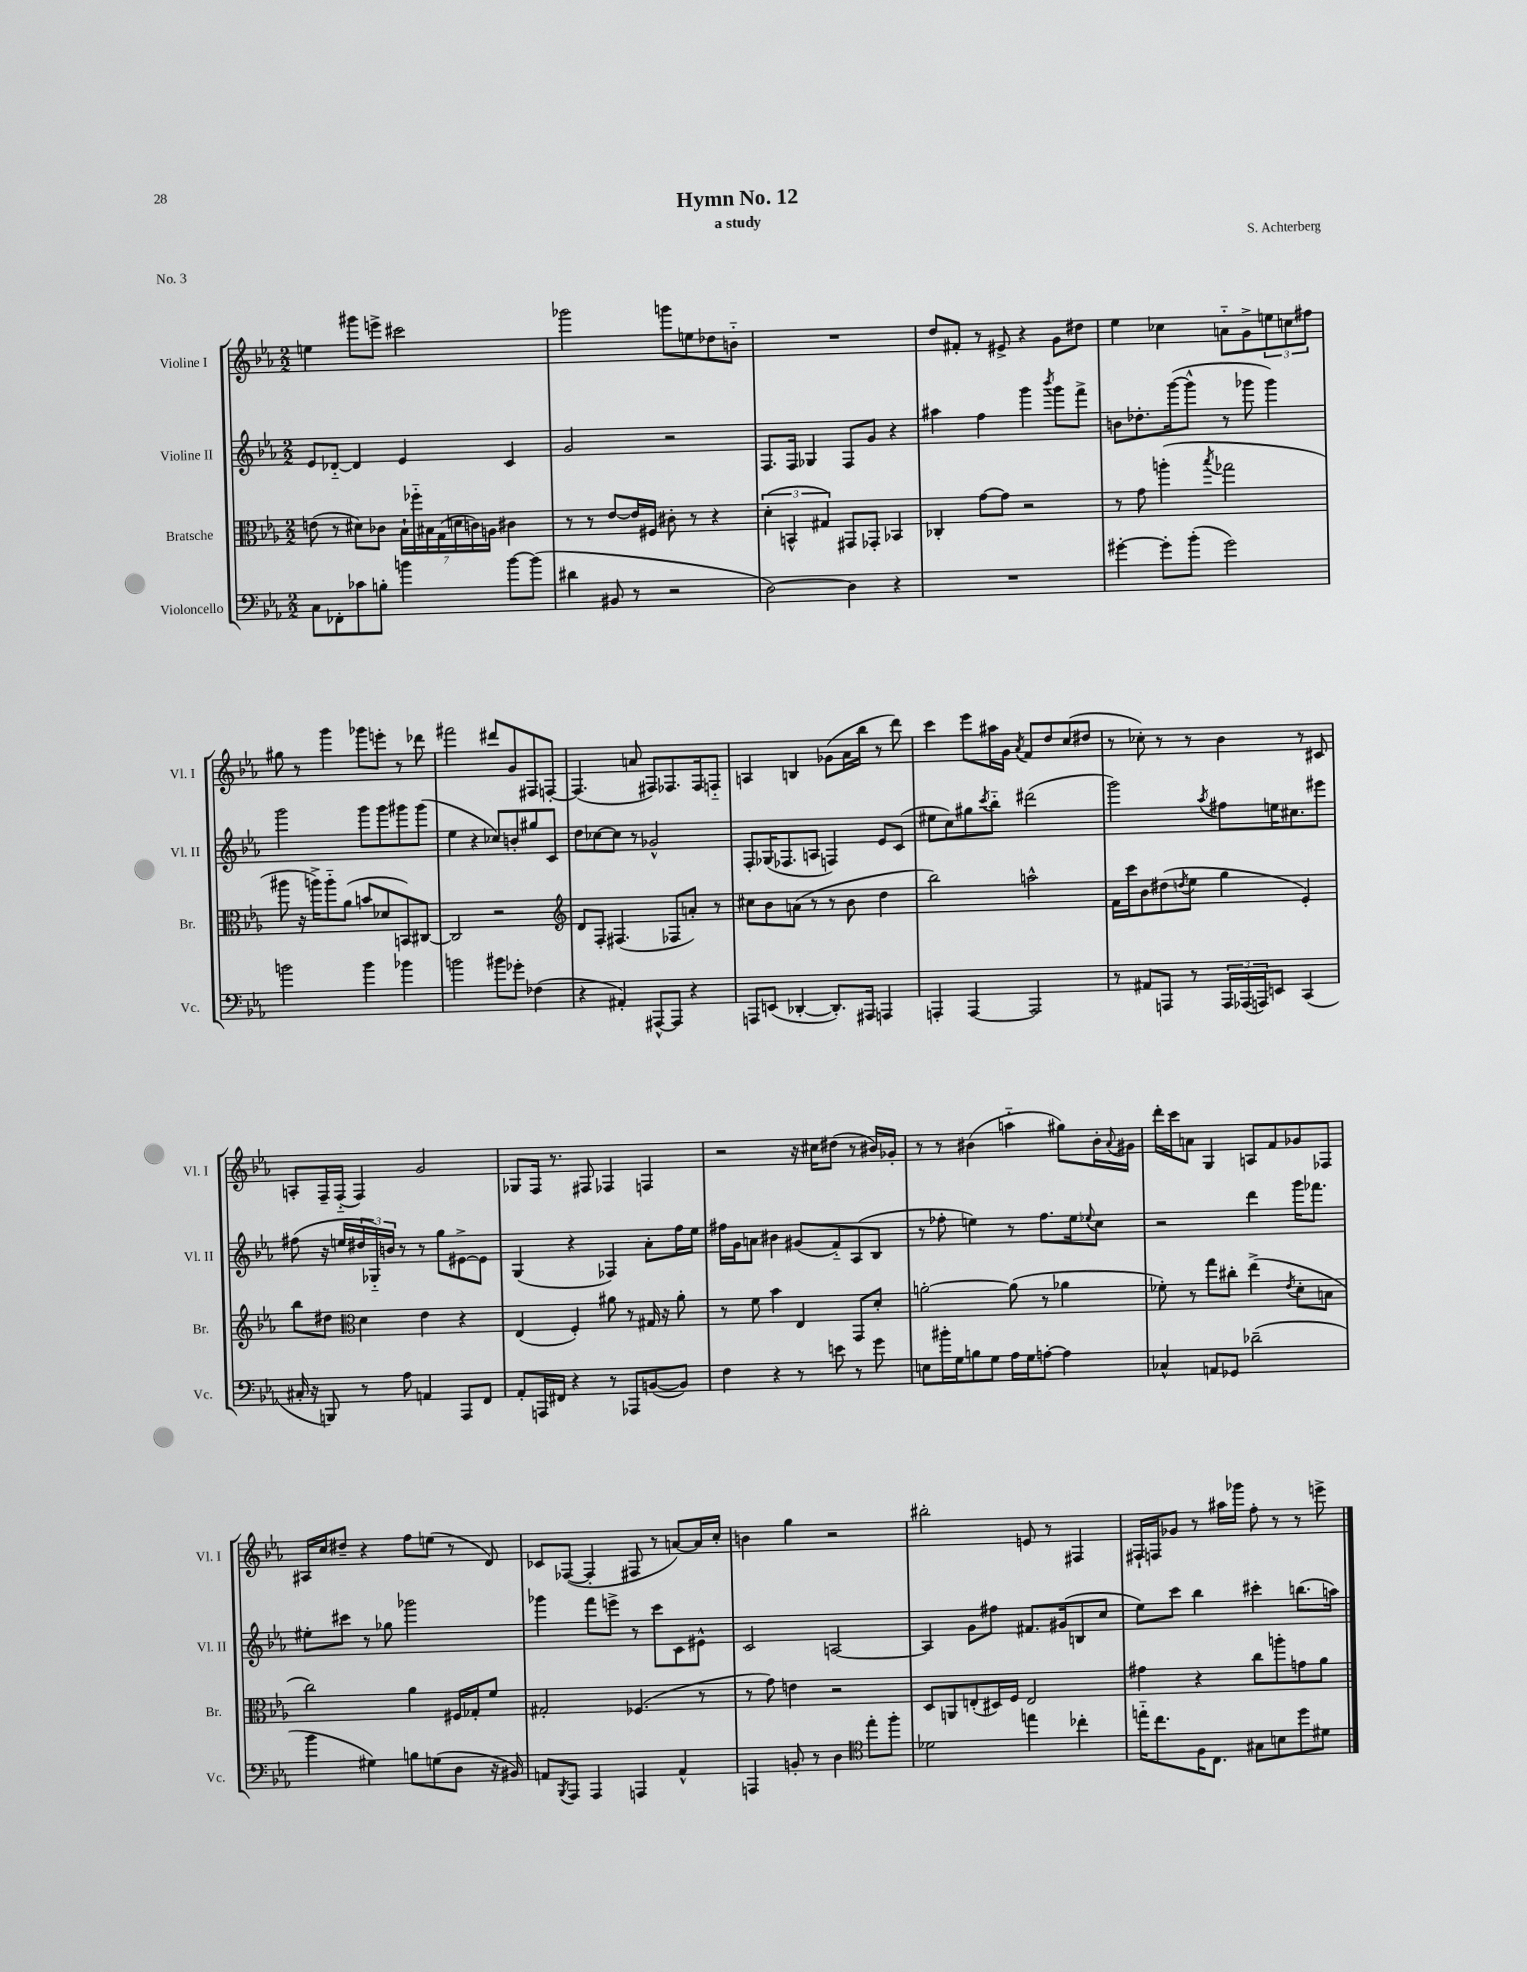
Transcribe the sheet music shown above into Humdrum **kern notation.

**kern	**kern	**kern	**kern
*part4	*part3	*part2	*part1
*staff4	*staff3	*staff2	*staff1
*I"Violoncello	*I"Bratsche	*I"Violine II	*I"Violine I
*I'Vc.	*I'Br.	*I'Vl. II	*I'Vl. I
*clefF4	*clefC3	*clefG2	*clefG2
*k[b-e-a-]	*k[b-e-a-]	*k[b-e-a-]	*k[b-e-a-]
*M2/2	*M2/2	*M2/2	*M2/2
=1	=1	=1	=1
8C\L	(8en\	8e-/L	4een\
8FF-X'\	8r	[8d-X/J	.
8c-X\	8d#X\L)	4d-/]	8ggg#X\L
8Bn'\J	8c-X\J	.	8eeen^\J
4bn\	28B-`\LL	4e-/	2ccc#X\
.	28ff-X\	.	.
.	28B#X\	.	.
.	(28G\	.	.
.	28dn\	.	.
.	28cn\)	.	.
.	28An\JJ	.	.
[8b\L	4c#X\	4c/	.
(8b\J]	.	.	.
=2	=2	=2	=2
4d#X\	8r	2g/	2ggg-X\
.	8r	.	.
8BB#X/	[8e-/L	.	.
8r	16e-/L]	.	.
.	16F#X/JJ	.	.
2r	8c#X'\	2r	8gggn\L
.	8r	.	8een\
.	4r	.	8dd-X\
.	.	.	8bn\J
=3	=3	=3	=3
[2D\)	(6d'\	8.F/L	1r
.	6BBn^^/	.	.
.	.	16F/Jk	.
.	.	4G-X/	.
.	6G#X/)	.	.
4D\]	8GG#X/L	8F/L	.
.	8GG-X'/J	8g/J	.
4r	4BB-X/	4r	.
=4	=4	=4	=4
1r	4C-X'/	4aa#X\	8dd/L
.	.	.	8f#X'/J
.	[8g\L	4ff\	8r
.	8g\J]	.	8e#X^/
.	2r	4ggg\	4r
.	.	8qbbb-/	.
.	.	8ggg\L	8g\L
.	.	8fff^\J	8dd#X\J
=5	=5	=5	=5
[4g#X'\	8r	8bn\L	4ee-\
.	8g\	8.dd-X'\	.
8g#'\L]	(4aan'\	.	4cc-X\
.	.	([16ggg\k	.
(8b-'\J	.	8ggg^^\J]	.
.	8qbb-/	.	.
2g#\)	2gg-X\	8r	8an\L
.	.	8ggg-X\	8g^\
.	.	4ggg-\)	12een\
.	.	.	12ccn\
.	.	.	12ff#X\J
!!LO:LB:g=z
=6	=6	=6	=6
2bn\	8aa#X\	2ggg\	8gg#X\
.	16r	.	8r
.	16aan^\KL)	.	.
.	8aa\	.	4ggg\
.	(8a-\J	.	.
4b\	8bn/L	8ggg\L	8ggg-X\L
.	8d-X/	8ggg\	8eeen'\J
4b-X\	8BBn/)	8ggg#X\	8r
.	[8C#X/J	(8ggg#\J	8ddd-X\
=7	=7	=7	=7
2bn\	2C#/]	4ee-\	2fff#X\
.	.	4r	.
8b#X\L	2r	8cc-X/L)	8ddd#X/L
8g-X'\J	.	8bn'/	8g/
(4F-X\	.	8gg#X/	8F#X/
.	.	8c/J	[8Fn'/J
=8	=8	=8	=8
*	*clefG2	*	*
4r	8d/L	8dd\L	(4.F/]
.	8F'/J	[8cc-X\	.
4AA#X'/)	(4.F#X/	8cc-\J]	.
.	.	8r	8an/
[8AAA#X^^/L	.	2g-X^^/	8F#X/L)
8AAA#/J]	8F-X/L	.	8.F-X/
4r	8an'/J)	.	.
.	.	.	16F-/k
.	8r	.	8Fn/J
=9	=9	=9	=9
8AAAn/L	8cc#X\L	8F'/L	4An/
(8EEn/J	8b-\	(16G-X/K	.
.	.	8.F-X/	.
[4DD-X'/	(8an\J	.	4Bn/
.	8r	8An/J	.
8.DD-'/L])	8r	4Fn/)	(8g-X\L
.	8b-\	.	16a-\L
16AAA#X/Jk	.	.	16bb-\JJ
4AAAn/	4dd\	8e-/L	8r
.	.	(8c/J	8ddd\)
=10	=10	=10	=10
4AAAn'/	2bb-\)	8ee#X\L	4ccc\
.	.	8cc\)	.
[4AAA/	.	8gg#X\	8eee-\L
.	.	8qccc/	.
.	.	8bb-\J	16aa#X\L
.	.	.	16g\JJ
.	.	.	8qa-/
2AAA/]	2aan^^\	(2ddd#X\	8f/L
.	.	.	8dd/
.	.	.	(8cc/
.	.	.	8dd#X/J
=11	=11	=11	=11
8r	16f\LL	2ggg\)	8r
.	16ccc\J	.	.
8AA#X/L	8b-\	.	8cc-X'\)
8AAAn/J	(8dd#X\	.	8r
.	8qddn/	.	.
8r	8ee-\J	.	8r
.	.	8qaa-/	.
24AAA/LL	4gg\	8ff#X\L	4b-\
(24AAA-X/	.	.	.
24AAAn/J)	.	.	.
8EEn/J	.	16een\K	.
.	.	8.cc#X\	.
(4CC/	4e-'/)	.	8r
.	.	8eee#X\J	8c#X/
!!LO:LB:g=z
=12	=12	=12	=12
16C#X'/	8bb-\L	(8ff#X\	8An'/L
16r	.	.	.
8BBBn/)	8dd#X\J	16r	16F~/L
.	.	16een/LL	(16F/JJ
*	*clefC3	*	*
8r	4d\	24dd#X/	4F/)
.	.	24G-X/)	.
.	.	24bn/JJ	.
8A-\	.	8r	.
4AAn/	4e-\	8r	2g/
.	.	8gg\L	.
8AAA-/L	4r	[8e#X^\	.
8FF/J	.	8e#\J]	.
=13	=13	=13	=13
8AA-'/L	(4E-/	(4G/	8G-X/L
16AAAn/L	.	.	16F/Jk
16FF#X/JJ	.	.	8.r
4r	4F'/)	4r	.
.	.	.	8F#X/
8r	8a#X\	4F-X/)	4F-X/
8AAA-X/L	8r	.	.
([8BBn/	16G#X/	8a-'\L	4Fn/
.	16r	.	.
8BB/J])	8a#'\	16ff\L	.
.	.	16ee-\JJ	.
=14	=14	=14	=14
4F\	8r	16ff#X\LL	2r
.	.	16g\J	.
.	8f\	8an\J	.
4r	4b-\	4b#X\	.
8r	4E-/	(8g#X/L	16r
.	.	.	16cc#X\KL
8en\	.	8f/)	(8dd#X\J
8r	8GG/L	(8A-/	8r
8g\	8d'/J	8B-/J	16b#X/LL)
.	.	.	16g-X'/JJ
=15	=15	=15	=15
8En\L	[2an'\	8r	8r
16b#X'\L	.	8ff-X'\	8r
16G\J	.	.	.
8Bn\	.	4een\)	(4b#X\
8G\J	.	.	.
16A-\LL	(8a\]	8r	4aan\
16G\J	.	.	.
[8An'\J	8r	8.ff-\L	.
4A\]	4a-X\	.	8gg#X\L)
.	.	16ee\k	.
.	.	8qqee-X/	.
.	.	8cc\J	16b#'\L
.	.	.	8qqa-/
.	.	.	16g#X\JJ
=16	=16	=16	=16
4C-X^^/	8f-X'\)	2r	16ddd'\LL
.	.	.	16ccc\J
.	8r	.	8an\J
8AAn/L	8gg\L	.	4G/
8GG-X/J	8cc#X'\J	.	.
(2d-X~\	(4ee-^\	4ddd\	8An/L
.	.	.	8f/
.	8qe-/	.	.
.	8d'\L	16ggg\KL	8g-X/
.	.	8.fff-X\J	.
.	8Bn\J	.	8F-X/J
!!LO:LB:g=z
=17	=17	=17	=17
4b-\	2cc\)	8ee#X'\L	16A#X/LL
.	.	.	16cc/J
.	.	8ccc#X\J	8dd#X~/J
4G#X\)	.	8r	4r
.	.	8gg-X\	.
8Bn\L	4a-\	2ggg-X\	8ff\L
(8Gn\	.	.	(8een\J
8D\J	16F#X/LL	.	8r
.	16G-X'/J	.	.
16r	8f/J	.	8d/)
16BB#X/)	.	.	.
=18	=18	=18	=18
8AAn/L	2G#X'/	4ggg-X\	8c-X/L
8qBBB-/	.	.	.
8AAA-/J	.	.	([8F-X/J
4AAA-/	.	8fff\L	4F-'/]
.	.	8eeen^\J	.
4AAAn/	(4.F-X/	8r	8F#X/
.	.	8ccc\L	8r
4AA^^/	.	8c\	[8an/L)
.	8r	8e#X^^\J	16a/L]
.	.	.	16cc'/JJ
=19	=19	=19	=19
4AAAn/	8r	2c/	4bn\
.	8g\)	.	.
8BBn'/	4en\	.	4gg\
8r	.	.	.
4D\	2r	[2An/	2r
*clefC4	*	*	*
8ee-'\L	.	.	.
8ff'\J	.	.	.
=20	=20	=20	=20
2d-X\	8D/L	4A/]	2bb#X'\
.	8AAn/	.	.
.	(8En'/	8g\L	.
.	16D#X/L)	8ff#X\J	.
.	16F/JJ	.	.
4een\	2E/	8.f#X/L	8en/
.	.	.	8r
.	.	(16g#X/k	.
4cc-X'\	.	8Bn/	4F#X/
.	.	8cc/J	.
=21	=21	=21	=21
16een\KL	4g#X\	8ee-\L)	16F#X`/LL
8.cc\	.	.	16Fn/J
.	.	8ccc\J	8g-X/J
16F\K	4r	4bb-\	8r
8.C\J	.	.	.
.	.	.	16aa#X\LL
.	.	.	16ggg-X\JJ
8G#X\L	8cc\L	4ccc#X'\	8ff'\
8Bn\	8aan'\	.	8r
8dd\	8gn\	(8.bbn\L	8r
8d#X\J	8a-\J	.	8eeen^\
.	.	16aan\Jk)	.
==	==	==	==
*-	*-	*-	*-
